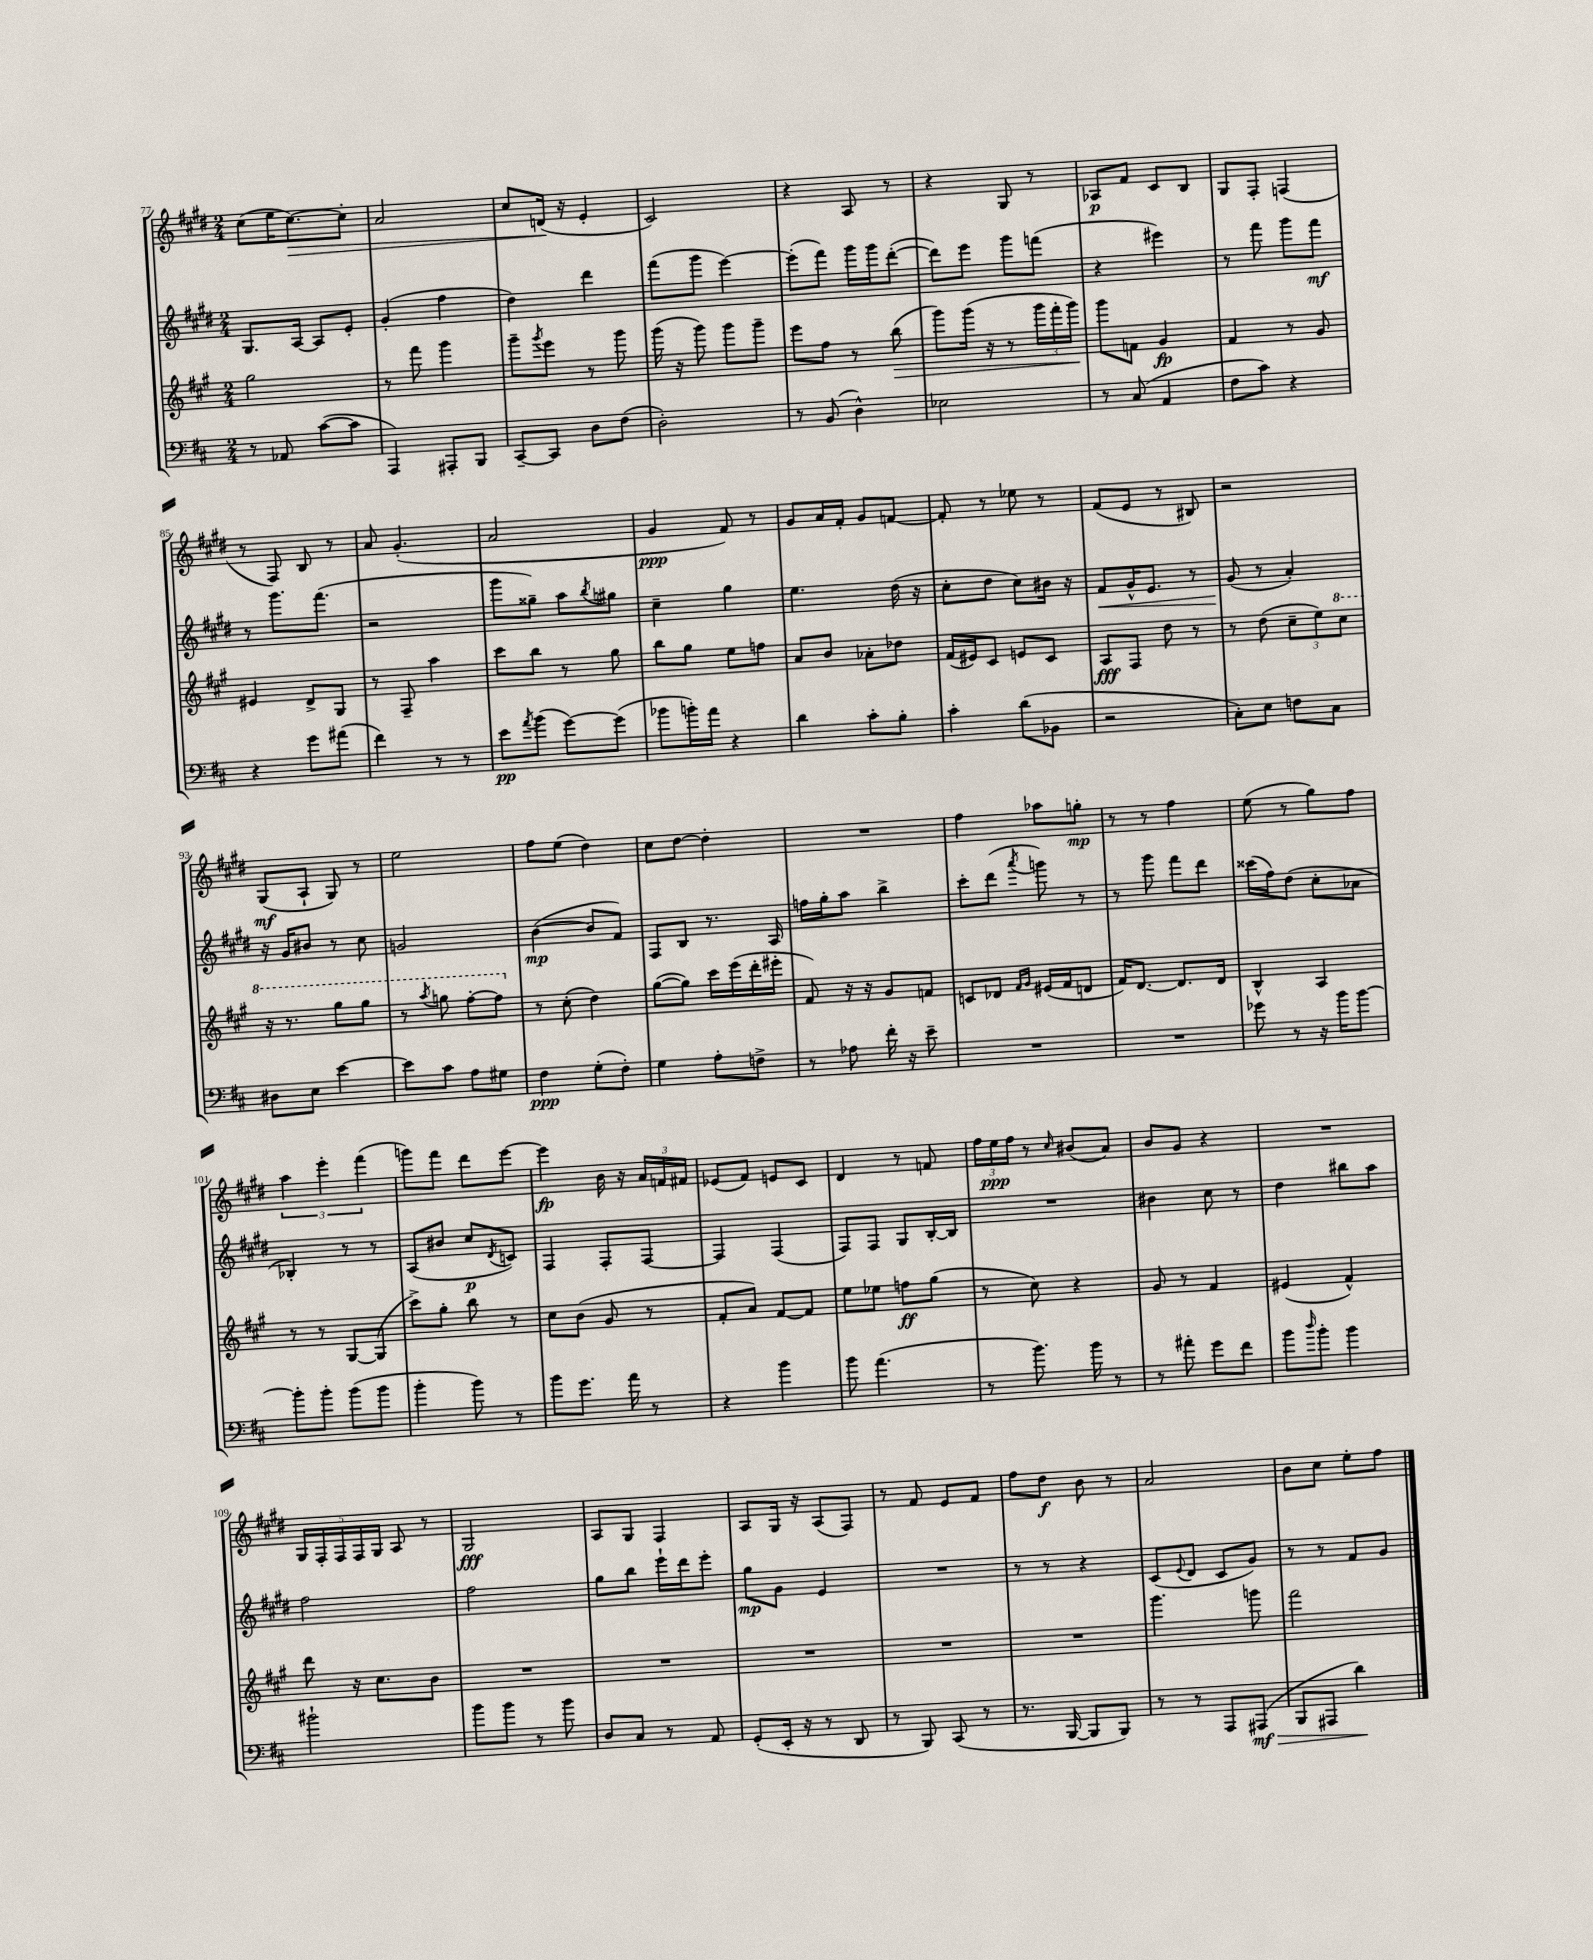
<<
\new StaffGroup <<
\new Staff = "s0" {
    \clef treble \key e \major \numericTimeSignature \time 2/4
    cis''8( e''16 cis''8.~\>) cis''8-. |
    a'2 |
    cis''8 d'16\!( r16 e'4-. |
    cis'2) |
    r4 a8 r8 |
    r4 gis8 r8 |
    aes8\p fis'8 cis'8 b8 |
    gis8 fis8-. f4( |
    r8 fis8) b8 r8 |
    a'8 gis'4.-.( |
    a'2 |
    gis'4\ppp fis'8) r8 |
    gis'8 a'16 fis'16-. gis'8 f'8~ |
    f'8-. r8 ees''8 r8 |
    fis'8( e'8 r8 bis8) |
    r2 |
    gis8\mf( a8-! gis8) r8 |
    e''2 |
    fis''8 e''8( dis''4) |
    cis''8 dis''8~ dis''4-. |
    R2 |
    fis''4 aes''8 g''8-.\mp |
    r8 r8 fis''4 |
    e''8( r8 gis''8) fis''8 |
    \tuplet 3/2 { a''4 e'''4-. fis'''4( } |
    g'''8) fis'''8 dis'''8 e'''8~ |
    e'''4\fp b'16 r16 \tuplet 3/2 { a'16 f'16 fis'16 } |
    ees'8( fis'8) e'8 cis'8 |
    dis'4 r8 f'8 |
    \tuplet 3/2 { fis''16 e''16\ppp fis''16 } r8 \grace { cis''16 } bis'8( a'8) |
    b'8 gis'8 r4 |
    R2 |
    \tuplet 5/4 { gis16 fis16-. fis16 fis16 gis16 } a8 r8 |
    gis2\fff |
    a8 gis8 fis4 |
    a8 gis16 r16 a8( fis8) |
    r8 fis'8 e'8 fis'8 |
    fis''8 dis''8\f b'8 r8 |
    a'2 |
    b'8 cis''8 e''8-. fis''8 \bar "|." |
}
\new Staff = "s1" {
    \clef treble \key e \major \numericTimeSignature \time 2/4
    gis8. a16~ a8 e'8-. |
    gis'4-.( fis''4 |
    dis''4) dis'''4 |
    fis'''8( gis'''8 e'''4~) |
    e'''8-.( fis'''8) gis'''16 gis'''16 dis'''8~-.( |
    dis'''8) e'''8 gis'''8 f'''8( |
    r4 eis'''4) |
    r8 fis'''8 gis'''8 fis'''8\mf |
    r8 gis'''8. fis'''8.( |
    r2 |
    gis'''8 gisis''8--) a''8 \acciaccatura { b''8 } gis''8 |
    cis''4-- gis''4 |
    e''4. dis''16( r16 |
    cis''8-. dis''8 cis''8) bis'16 r16 |
    fis'8\< gis'16-^ e'8. r8 |
    gis'8\!( r8 a'4-.) |
    r16 gis'16 bis'8 r8 cis''8 |
    g'2 |
    b'4~\mp( b'8 fis'8) |
    fis8 b8 r8. a16 |
    f''16 gis''16-. a''8 b''4-> |
    cis'''8-. dis'''8( \acciaccatura { a'''8 } g'''8) r8 |
    r8 gis'''8 fis'''8 dis'''8 |
    cisis'''16( fis''16) dis''8( cis''8-. aes'8 |
    bes4-.) r8 r8 |
    a8( bis'8 cis''8\p \acciaccatura { dis'8 } c'8) |
    fis4 fis8-. fis8~ |
    fis4 fis4( |
    fis8) fis8 gis8 b16~-. b16 |
    R2 |
    bis'4 cis''8 r8 |
    dis''4 bis''8 a''8 |
    fis''2 |
    fis''2 |
    gis''8 b''8 e'''16-! dis'''16 e'''8-. |
    gis''8\mp gis'8 e'4 |
    R2 |
    r8 r8 r4 |
    cis'8( \appoggiatura { e'8 } dis'8 cis'8 gis'8) |
    r8 r8 fis'8 gis'8 \bar "|." |
}
\new Staff = "s2" {
    \clef treble \key a \major \numericTimeSignature \time 2/4
    gis''2 |
    r8 fis'''8 gis'''4 |
    gis'''8-- \acciaccatura { gis'''8 } e'''8 r8 gis'''8 |
    gis'''16( r16 gis'''8) gis'''8 gis'''8-- |
    e'''8 fis''8 r8 b''8\>( |
    gis'''8) gis'''16( r16 r8 \tuplet 3/2 { gis'''16 fis'''16-. gis'''16\!) } |
    gis'''8 f'8 gis'4\fp |
    fis'4 r8 gis'8 |
    eis'4 d'8-> gis8 |
    r8 fis8-- a''4 |
    cis'''8 b''8 r8 gis''8 |
    b''8 gis''8 e''8 f''8 |
    a'8 b'8 aes'8-. des''8 |
    fis'16( eis'16) cis'8 e'8 cis'8 |
    a8\fff fis8 d''8 r8 |
    r8 d''8( \tuplet 3/2 { cis''8-- e''8) \ottava #1 cis'''8 } |
    r16 r8. gis'''8 gis'''8 |
    r8 \acciaccatura { a'''8 } g'''8 fis'''8~-. fis'''8 \ottava #0 |
    r8 cis''8-.( d''4) |
    gis''8~( gis''8) cis'''16 e'''16( d'''16-. eis'''16-. |
    fis'8) r16 r16 gis'8 f'8 |
    c'8 des'8 \grace { fis'16 gis'16 } eis'16( fis'16 d'8 |
    fis'16) d'8.~ d'8. d'16 |
    b4-^ a4 |
    r8 r8 gis8~ gis8( |
    cis'''8->) gis''8-. b''8 r8 |
    cis''8 b'8( gis'8 r8 |
    fis'8-. a'8) fis'8~ fis'8 |
    e''8 ees''8 f''8\ff gis''8( |
    r8 cis''8) r4 |
    gis'8 r8 fis'4 |
    eis'4( fis'4-^) |
    d'''8 r16 cis''8. b'8 |
    R2 |
    R2 |
    R2 |
    R2 |
    R2 |
    gis'''4. g'''8 |
    fis'''2 \bar "|." |
}
\new Staff = "s3" {
    \clef bass \key d \major \numericTimeSignature \time 2/4
    r8 aes,8 cis'8~( cis'8 |
    a,,4) ais,,8-. b,,8 |
    cis,8~-- cis,8 d8 fis8( |
    d2-.) |
    r8 b,8( d4-^) |
    ees2 |
    r8 cis8( a,4 |
    fis8 cis'8) r4 |
    r4 g'8 ais'8( |
    fis'4) r8 r8 |
    e'8\pp \acciaccatura { a'8 } b'8( g'8~) g'8( |
    bes'8 b'16-.) a'16 r4 |
    d'4 cis'8-. b8-. |
    cis'4-. d'8( bes,8 |
    r2 |
    cis8-.) e8 f8 cis8 |
    dis8 e8 e'4~ |
    e'8 cis'8 a8 gis8 |
    fis4\ppp g8-.( fis8-.) |
    g4 a8-. f8-> |
    r8 aes8 fis'16-. r16 e'8-- |
    R2 |
    R2 |
    ges'8 r8 r16 b'16 b'8~ |
    b'8-. b'8-. b'8( b'8 |
    b'4-. b'8) r8 |
    b'8 g'8. a'16 r8 |
    r4 b'4 |
    b'8 a'4.( |
    r8 b'8.) b'16 r8 |
    r8 ais'8-. g'8 fis'8 |
    b'8 \grace { d''16 } b'8-. b'4 |
    bis'2-! |
    b'8 b'8 r8 b'8 |
    d8 cis8 r8 a,8 |
    g,8-.( e,16-. r16 r8 d,8 |
    r8 b,,8) cis,8( r8 |
    r8. b,,16~ b,,8 b,,8) |
    r8 r8 a,,8 ais,,8\mf\>( |
    b,,8 ais,,8 d'4\!) \bar "|." |
}
>>
>>
\layout { \context { \Score currentBarNumber = #77 } }
